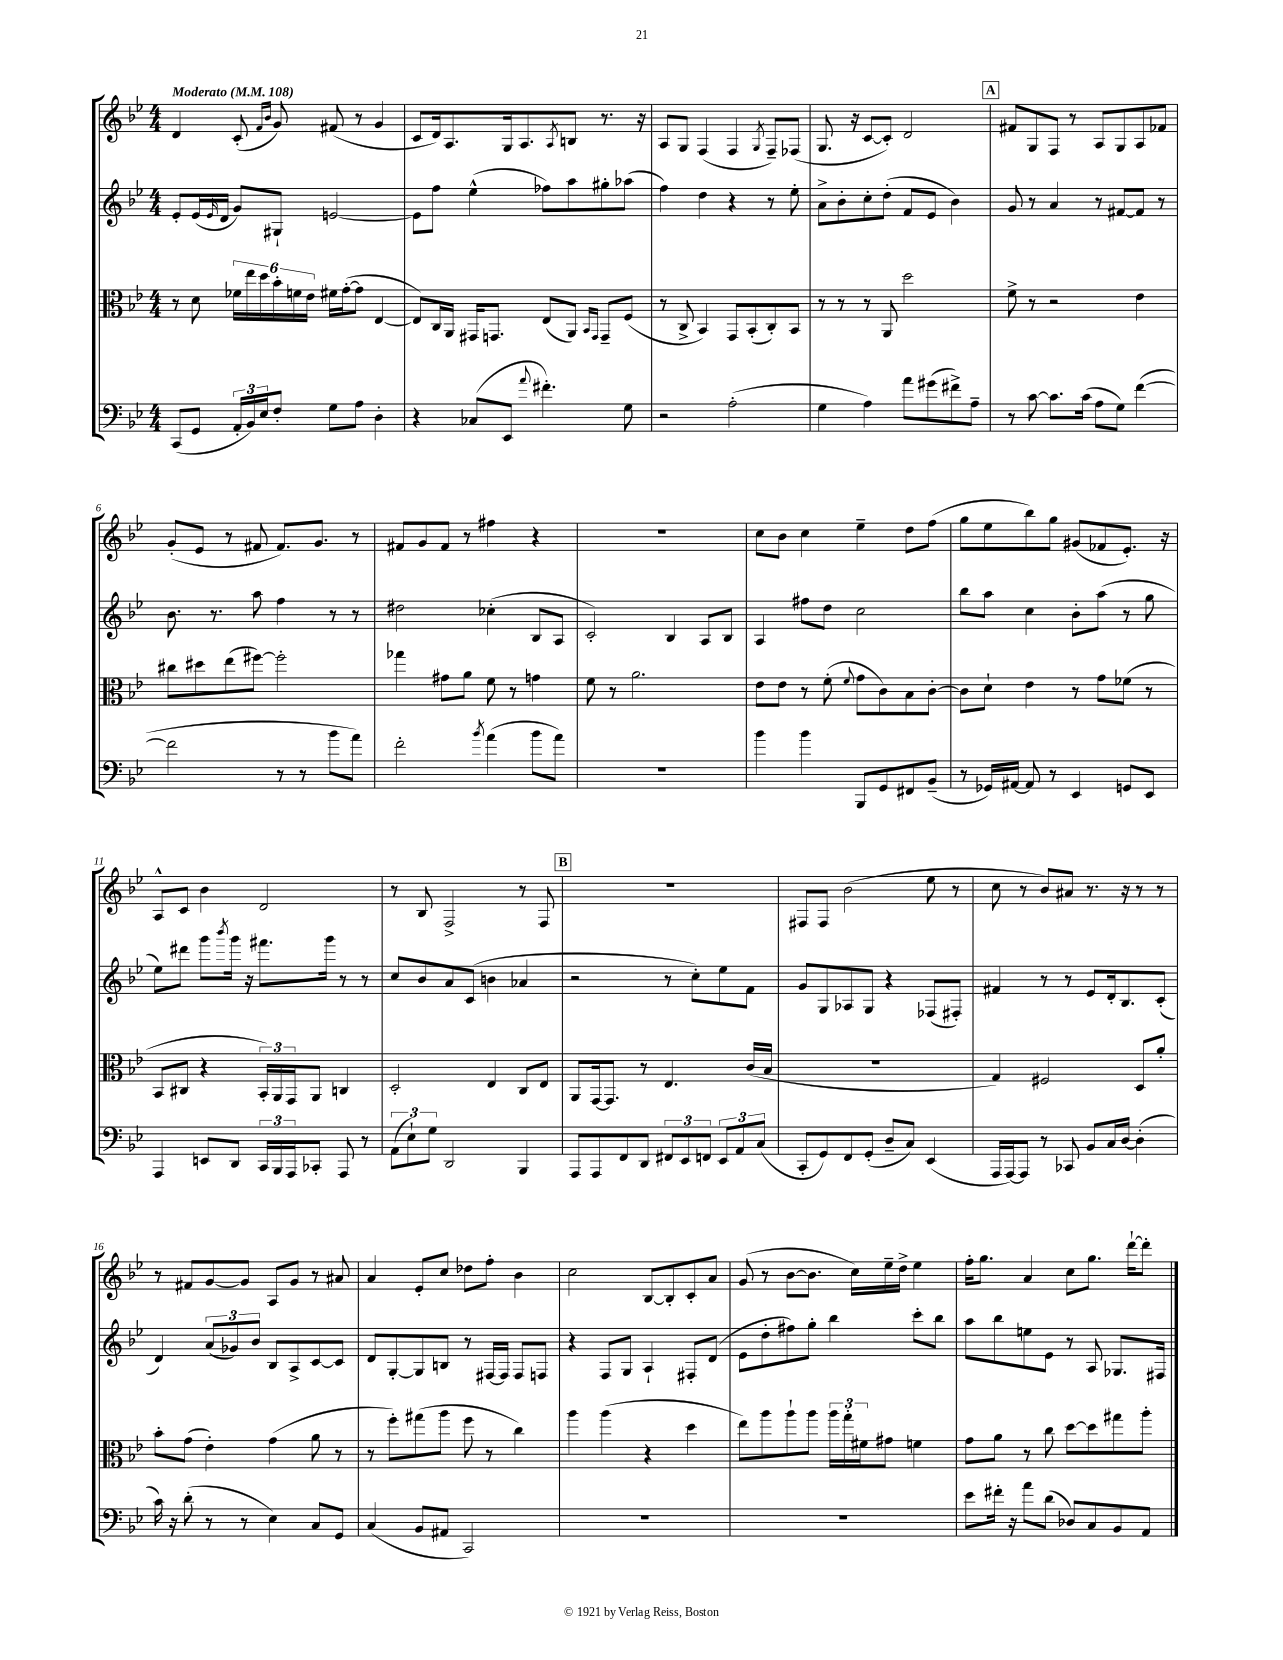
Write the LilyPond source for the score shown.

<<
\new StaffGroup <<
\new Staff = "s0" {
    \clef treble \key bes \major \numericTimeSignature \time 4/4 \tempo "Moderato" 4 = 108
    d'4 c'8-.( \grace { f'16 bes'16 } g'8) fis'8( r8 g'4 |
    c'8 d'16) a8. g16 a8. \acciaccatura { a8 } b8 r8. r16 |
    a8 g8 f4( f4 \acciaccatura { g8 } f8--) fes8( |
    g8. r16 c'8~ c'8-.) d'2 |
    \mark \markup { \box "A" } fis'8 g8 f8 r8 a8 g8 a8 fes'8 |
    g'8-.( ees'8 r8 fis'8 fis'8.) g'8. r8 |
    fis'8 g'8 fis'8 r8 fis''4 r4 |
    R1 |
    c''8 bes'8 c''4 ees''4-- d''8 f''8( |
    g''8 ees''8 bes''8) g''8 gis'8( fes'8 ees'8.-.) r16 |
    a8-^ c'8 bes'4 d'2 |
    r8 bes8 f2-> r8 f8 |
    \mark \markup { \box "B" } R1 |
    fis8 fis8 bes'2( ees''8 r8 |
    c''8 r8 bes'8) ais'8 r8. r16 r8 r8 |
    r8 fis'8 g'8~ g'8 a8 g'8 r8 ais'8 |
    a'4 ees'8-. c''8 des''8 f''8-. bes'4 |
    c''2 bes8~ bes8-. c'8-. a'8 |
    g'8( r8 bes'8~ bes'8. c''16) ees''16-- d''16-> ees''4 |
    f''16-. g''8. a'4 c''8 g''8. d'''16~-! d'''8-. \bar "|." |
}
\new Staff = "s1" {
    \clef treble \key bes \major \numericTimeSignature \time 4/4
    ees'8-. ees'16( \grace { ees'16 } d'16 g'8) gis8-! e'2~ |
    e'8 f''8 ees''4-^( fes''8) a''8 gis''8-. aes''8( |
    f''4) d''4 r4 r8 ees''8-. |
    a'8-> bes'8-. c''8-. d''8-.( f'8 ees'8 bes'4) |
    \mark \markup { \box "A" } g'8 r8 a'4 r8 fis'8~ fis'8 r8 |
    bes'8. r8. a''8 f''4 r8 r8 |
    dis''2 ces''4-.( bes8 a8 |
    c'2-.) bes4 a8 bes8 |
    a4 fis''8 d''8 c''2 |
    bes''8 a''8 c''4 bes'8-. a''8( r8 g''8 |
    ees''8) dis'''8 g'''8 \acciaccatura { bes'''8 } g'''16 r16 fis'''8. g'''16 r8 r8 |
    c''8 bes'8 a'8 c'8( b'4 aes'4 |
    \mark \markup { \box "B" } r2 r8 c''8-.) ees''8 f'8 |
    g'8 g8 aes8 g8 r4 fes8( fis8-.) |
    fis'4 r8 r8 ees'8 d'16-. bes8. c'8-.( |
    d'4) \tuplet 3/2 { a'8( ges'8) bes'8 } bes8 a8-> c'8~ c'8 |
    d'8 g8~-. g8 b8 r8 fis16~ fis16 fis8 f8 |
    r4 f8 g8 a4-! fis8-. d'8( |
    ees'8 d''8-. fis''8) g''8-. bes''4 c'''8-. bes''8 |
    a''8 bes''8 e''8 ees'8 r8 a8 ges8. fis16 \bar "|." |
}
\new Staff = "s2" {
    \clef alto \key bes \major \numericTimeSignature \time 4/4
    r8 d'8 \tuplet 6/4 { fes'16 ees''16 d''16 bes'16-. f'16 ees'16 } fis'16 g'16~-.( g'8 ees4~ |
    ees8) c16 a,16 gis,16 g,8. ees8( a,8) \grace { bes,16 g,16 } g,8-- f8( |
    r8 c8-> bes,4) g,8 bes,8-.( c8-.) bes,8 |
    r8 r8 r8 a,8 d''2 |
    \mark \markup { \box "A" } f'8-> r8 r2 ees'4 |
    cis''8 dis''8 ees''8( fis''8~) fis''2-. |
    ges''4 gis'8 a'8 f'8 r8 g'4 |
    f'8 r8 a'2. |
    ees'8 ees'8 r8 f'8-.( \appoggiatura { f'8 } g'8 c'8) bes8 c'8~-. |
    c'8 d'8-! ees'4 r8 g'8 fes'8( r8 |
    bes,8 cis8 r4 \tuplet 3/2 { bes,16-.) a,16 g,16 } a,8 c4 |
    d2-. ees4 c8 ees8 |
    \mark \markup { \box "B" } a,8 g,16~ g,8. r8 ees4. c'16( bes16 |
    R1 |
    g4) fis2 d8 a'8-. |
    bes'8-. g'8( ees'4-.) g'4( a'8 r8 |
    r8 f''8-.) gis''8( a''8 f''8 r8 c''4) |
    a''4 a''4( r4 d''4 |
    ees''8) a''8 a''8-! a''8 \tuplet 3/2 { a''16 g''16-. fis'16 } gis'8 f'4 |
    g'8 a'8 r8 c''8 d''8~ d''8 gis''8 a''8-. \bar "|." |
}
\new Staff = "s3" {
    \clef bass \key bes \major \numericTimeSignature \time 4/4
    c,8( g,8 \tuplet 3/2 { a,16-. bes,16) ees16 } f8-. g8 a8 d4-. |
    r4 ces8( ees,8 \appoggiatura { a'8 } fis'4.-.) g8 |
    r2 a2-.( |
    g4 a4) a'8 gis'8( fis'8->) a8-- |
    \mark \markup { \box "A" } r8 c'8~ c'8. c'16( a8 g8) f'4~( |
    f'2 r8 r8 bes'8 a'8) |
    f'2-. \acciaccatura { bes'8 } a'4( bes'8 a'8) |
    R1 |
    bes'4 bes'4 bes,,8 g,8 fis,8 bes,8--( |
    r8 ges,16) ais,16~ ais,8 r8 ees,4 g,8 ees,8 |
    a,,4 e,8 d,8 \tuplet 3/2 { c,16 bes,,16 a,,16 } ces,8-. a,,8 r8 |
    \tuplet 3/2 { a,8( ees8-!) g8 } d,2 bes,,4 |
    \mark \markup { \box "B" } a,,8 a,,8 f,8 d,8 \tuplet 3/2 { fis,8 ees,8 f,8 } \tuplet 3/2 { ees,8 a,8 c8( } |
    c,8-. g,8) f,8 g,8-.( d8-- c8) ees,4( |
    a,,16 a,,16~) a,,8 r8 ces,8 bes,8 c16 d16~ d4-.( |
    c'16) r16 d'8-.( r8 r8 ees4) c8 g,8 |
    c4( bes,8 ais,8 c,2) |
    R1 |
    R1 |
    ees'8 fis'16-. r16 a'8 d'8( des8) c8 bes,8 a,8 \bar "|." |
}
>>
>>
